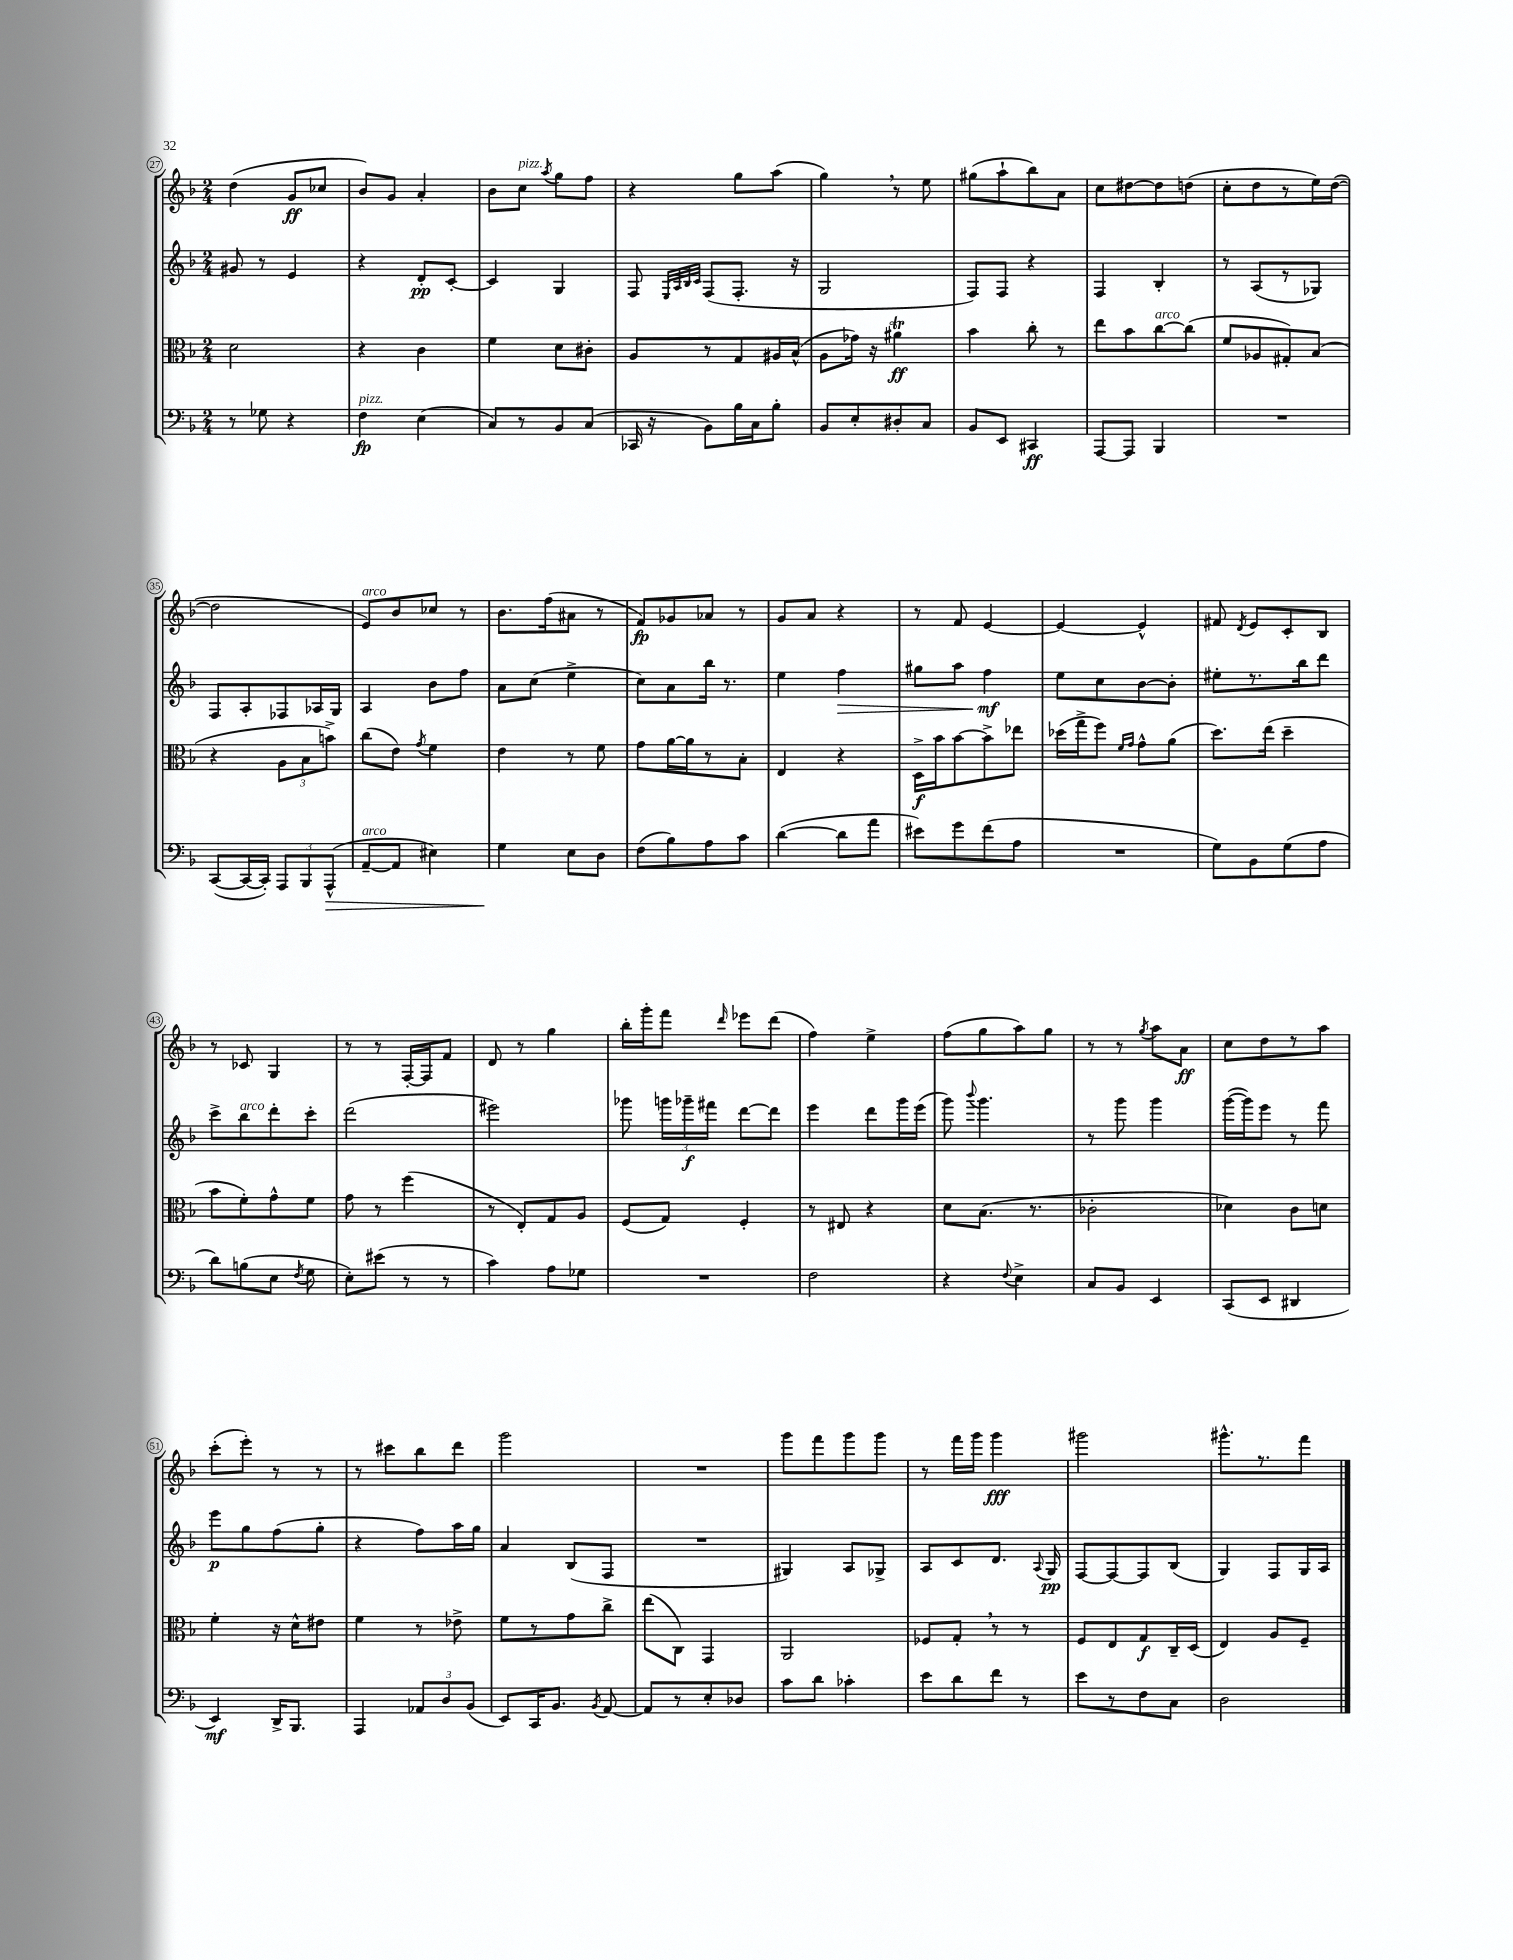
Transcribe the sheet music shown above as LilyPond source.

<<
\new StaffGroup <<
\new Staff = "s0" {
    \clef treble \key f \major \numericTimeSignature \time 2/4
    \autoBeamOff d''4( g'8[\ff ces''8] |
    bes'8[) g'8] a'4-. |
    bes'8[ c''8]^\markup { \italic "pizz." } \acciaccatura { a''8 } g''8[ f''8] |
    r4 g''8[ a''8]( |
    g''4) \breathe r8 e''8 |
    gis''8[( a''8-! bes''8) a'8] |
    c''8[ dis''8~ dis''8 d''8]( |
    c''8[-. d''8 r8 e''16) d''16]~( |
    d''2 |
    e'8[^\markup { \italic "arco" }) bes'8 ces''8] r8 |
    bes'8.[ f''16( ais'8] r8 |
    f'8[\fp) ges'8 aes'8] r8 |
    g'8[ a'8] r4 |
    r8 f'8 e'4~ |
    e'4~ e'4-^ |
    fis'8 \acciaccatura { d'8 } e'8[ c'8-. bes8] |
    r8 ces'8 g4 |
    r8 r8 f16[~-. f16 f'8] |
    d'8 r8 g''4 |
    bes''16[-. g'''16-. f'''8] \grace { d'''16 } ees'''8[ d'''8]( |
    f''4) e''4-> |
    f''8[( g''8 a''8) g''8] |
    r8 r8 \acciaccatura { g''8 } a''8[ a'8]\ff |
    c''8[ d''8 r8 a''8] |
    c'''8[-.( e'''8]-.) r8 r8 |
    r8 cis'''8[ bes''8 d'''8] |
    g'''2 |
    R2 |
    g'''8[ f'''8 g'''8 g'''8] |
    r8 f'''16[ g'''16] g'''4\fff |
    gis'''2 |
    gis'''8.[-^ r8. f'''8] \bar "|." |
}
\new Staff = "s1" {
    \clef treble \key f \major \numericTimeSignature \time 2/4
    \autoBeamOff gis'8 r8 e'4 |
    r4 d'8[-.\pp c'8]~-. |
    c'4 g4 |
    f8 \grace { e32[ a32 bes32 c'32] } f8[( f8.]-. r16 |
    g2 |
    f8[) f8] r4 |
    f4 bes4-. |
    r8 a8[( r8 ges8]) |
    f8[ a8-. fes8 aes16 g16] |
    a4 bes'8[ f''8] |
    a'8[ c''8]( e''4-> |
    c''8[) a'8 bes''16] r8. |
    e''4 f''4\> |
    gis''8[ a''8] f''4\mf\! |
    e''8[ c''8 bes'8~ bes'8]-. |
    eis''8[-. r8. bes''16 d'''8] |
    c'''8[-> bes''8^\markup { \italic "arco" } d'''8-. c'''8]-. |
    d'''2( |
    eis'''2) |
    ges'''8 \tuplet 3/2 { g'''16[ ges'''16--\f fis'''16] } d'''8[~ d'''8] |
    e'''4 d'''8[ g'''16 e'''16]( |
    g'''8) \appoggiatura { bes'''8 } g'''4. |
    r8 g'''8 g'''4 |
    g'''16[~( g'''16) e'''8] r8 f'''8 |
    e'''8[\p g''8 f''8( g''8]-. |
    r4 f''8[) a''16 g''16] |
    a'4 bes8[( f8] |
    R2 |
    gis4) a8[ ges8]-> |
    a8[ c'8 d'8.] \appoggiatura { a8 } g16\pp |
    f8[~ f8~ f8 bes8]( |
    g4) f8[ g16 a16] \bar "|." |
}
\new Staff = "s2" {
    \clef alto \key f \major \numericTimeSignature \time 2/4
    \autoBeamOff d'2 |
    r4 c'4 |
    f'4 d'8[ cis'8]-. |
    a8[ r8 g8 ais16 bes16]-^( |
    a8[ ges'16]) r16 ais'4\trill\ff |
    bes'4 c''8-. r8 |
    e''8[ bes'8 c''8~^\markup { \italic "arco" } c''8]( |
    f'8[ aes8 gis8-.) bes8]( |
    r4 \tuplet 3/2 { a8[ bes8 b'8]->) } |
    c''8[( e'8]) \acciaccatura { g'8 } f'4 |
    e'4 r8 f'8 |
    g'8[ a'16~ a'16 r8 bes8]-. |
    e4 r4 |
    d16[->\f bes'16 bes'8~ bes'8-> ees''8] |
    des''16[( g''16-> f''8]) \grace { f'16[ g'16] } g'8[-^ a'8]( |
    d''8.[) e''16]( d''4-- |
    bes'8[ f'8-.) g'8-^ f'8] |
    g'8 r8 f''4( |
    r8 e8[-.) g8 a8] |
    f8[( g8]) f4-. |
    r8 eis8 r4 |
    d'8[ bes8.]( r8. |
    ces'2-. |
    des'4) c'8[ d'8] |
    f'4-. r16 d'16[-^ eis'8] |
    f'4 r8 ees'8-> |
    f'8[ r8 g'8 c''8]-> |
    e''8[( c8]) g,4 |
    a,2 |
    fes8[ g8]-. \breathe r8 r8 |
    f8[ e8 g8\f c16-- d16]( |
    e4) a8[ f8]-- \bar "|." |
}
\new Staff = "s3" {
    \clef bass \key f \major \numericTimeSignature \time 2/4
    \autoBeamOff r8 ges8 r4 |
    f4\fp^\markup { \italic "pizz." } e4( |
    c8[) r8 bes,8 c8]( |
    ces,16 r16 bes,8[) bes16 c16 bes8]-. |
    bes,8[ e8-. dis8-. c8] |
    bes,8[ e,8] cis,4\ff |
    a,,8[~ a,,8] bes,,4 |
    R2 |
    c,8[~( c,16~ c,16]-.) \tuplet 3/2 { a,,8[ bes,,8 a,,8]-^\>( } |
    a,8[~--^\markup { \italic "arco" } a,8] eis4) |
    g4\! e8[ d8] |
    f8[( bes8) a8 c'8] |
    d'4~( d'8[ a'8] |
    eis'8[) g'8 f'8( a8] |
    R2 |
    g8[) bes,8 g8( a8] |
    d'8[) b8( e8] \acciaccatura { f8 } g8 |
    e8[-.) eis'8]( r8 r8 |
    c'4) a8[ ges8] |
    R2 |
    f2 |
    r4 \appoggiatura { f8 } e4-> |
    c8[ bes,8] e,4 |
    c,8[( e,8] dis,4 |
    e,4\mf) d,16[-> bes,,8.] |
    a,,4 \tuplet 3/2 { aes,8[ d8 bes,8]( } |
    e,8[) c,16 bes,8.] \acciaccatura { bes,8 } a,8~ |
    a,8[ r8 e8-. des8] |
    c'8[ d'8] ces'4-. |
    e'8[ d'8 f'8] r8 |
    e'8[ r8 f8 c8] |
    d2 \bar "|." |
}
>>
>>
\layout { \context { \Score currentBarNumber = #27 \override BarNumber.stencil = #(make-stencil-circler 0.1 0.3 ly:text-interface::print) } }
